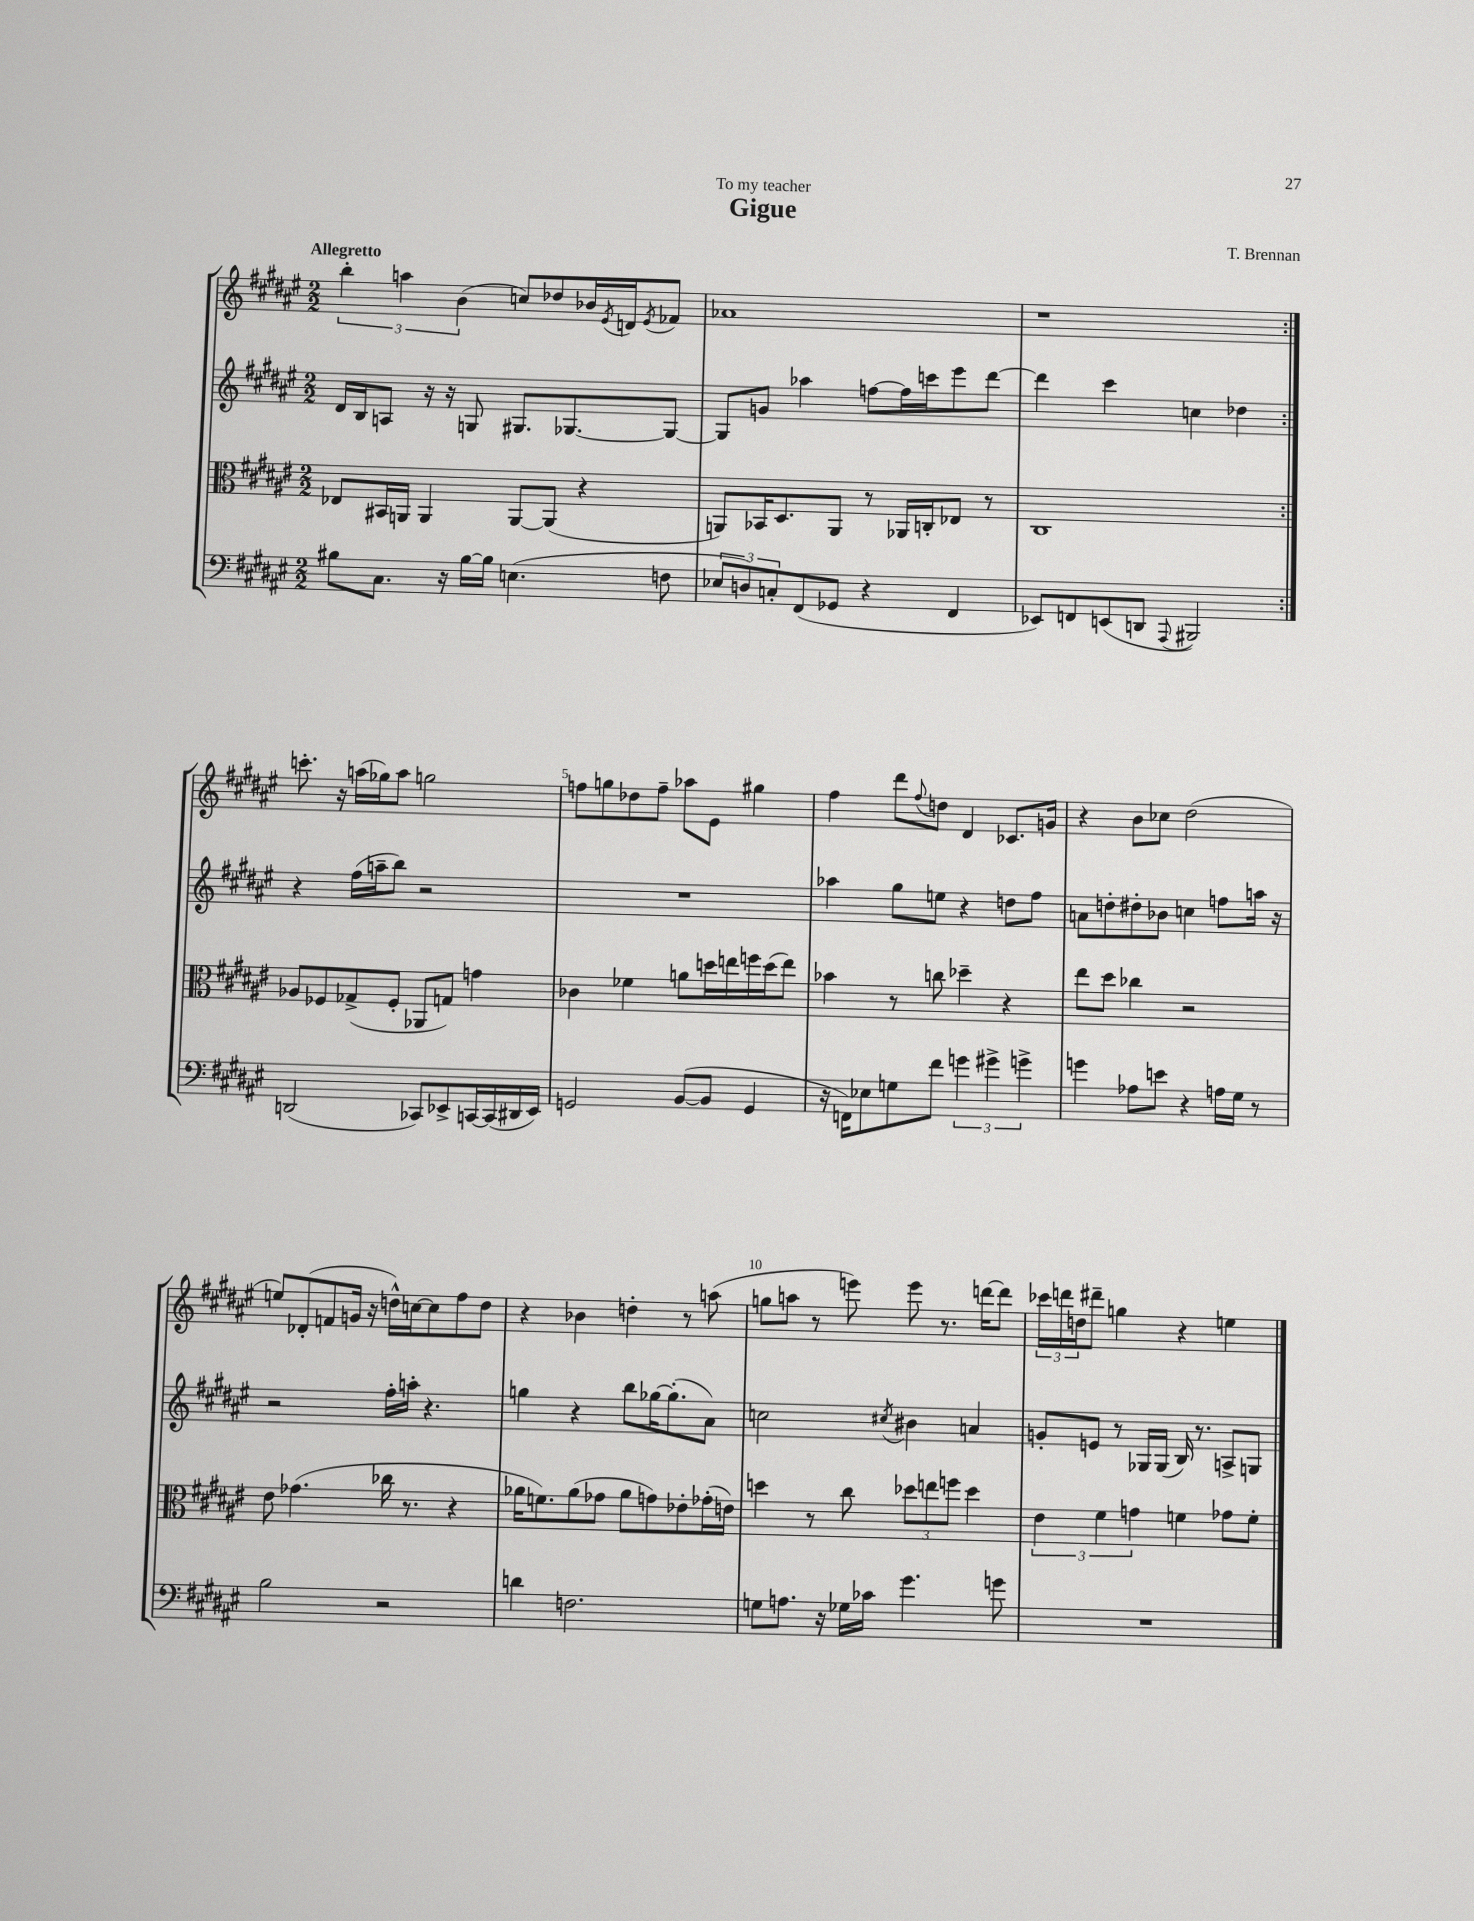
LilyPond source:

\header { title = "Gigue" composer = "T. Brennan" dedication = "To my teacher" }
<<
\new StaffGroup <<
\new Staff = "s0" {
    \clef treble \key fis \major \numericTimeSignature \time 2/2 \tempo "Allegretto"
    \repeat volta 2 { \tuplet 3/2 { b''4-. a''4 b'4( } c''8) des''8 bes'16 \acciaccatura { eis'8 } d'16 \acciaccatura { eis'8 } fes'8 |
    aes'1 |
    r1 | }
    c'''8.-. r16 a''16( ges''16) a''8 g''2 |
    f''8 g''8 des''8 f''8-- aes''8 eis'8 gis''4 |
    fis''4 dis'''8 \appoggiatura { fis''8 } d''8 dis'4 ces'8. g'16 |
    r4 b'8 ces''8 dis''2( |
    e''8) des'8-.( f'8 g'16 r16 d''16-^) c''16~ c''8 fis''8 d''8 |
    r4 bes'4 d''4-. r8 a''8( |
    g''8 a''8 r8 e'''8) e'''8 r8. d'''16~ d'''8 |
    \tuplet 3/2 { ces'''16 d'''16 d''16 } dis'''8-- g''4 r4 e''4 \bar "|." |
}
\new Staff = "s1" {
    \clef treble \key fis \major \numericTimeSignature \time 2/2
    \repeat volta 2 { dis'16 b16 a8 r16 r16 g8 gis8. ges8.~ ges8~ |
    ges8 g'8 aes''4 f''8~ f''16 c'''16 eis'''8 dis'''8~ |
    dis'''4 cis'''4 c''4 des''4 | }
    r4 fis''16( a''16-- b''8) r2 |
    R1 |
    aes''4 gis''8 e''8 r4 d''8 fis''8 |
    a'8 d''8-. dis''8-. bes'8 c''4 f''8 a''16 r16 |
    r2 fis''16-. a''16-. r4. |
    g''4 r4 b''8 ges''16~ ges''8.-.( ais'8) |
    c''2 \acciaccatura { cis''8 } bis'4 a'4 |
    g'8-. e'8 r8 ges16 ges16( b16) r8. a8-> g8 \bar "|." |
}
\new Staff = "s2" {
    \clef alto \key fis \major \numericTimeSignature \time 2/2
    \repeat volta 2 { ees8 bis,16 a,16 a,4 a,8~ a,8( r4 |
    a,8) bes,16 dis8. a,8 r8 aes,16 c16-. ees8 r8 |
    cis1 | }
    aes8 fes8 ges8->( fes8-. aes,8 g8) g'4 |
    ces'4 fes'4 a'8 d''16 e''16 f''16 d''16( e''8) |
    bes'4 r8 c''8 des''4-- r4 |
    eis''8 dis''8 ces''4 r2 |
    eis'8 ges'4.( ces''16 r8. r4 |
    aes'16 f'8.) aes'8( ges'8 aes'8 g'8) ees'8-. ges'16-.( e'16) |
    d''4 r8 cis''8 \tuplet 3/2 { des''8 e''8 f''8 } des''4 |
    \tuplet 3/2 { eis'4 fis'4 g'4 } f'4 ges'8 f'8-. \bar "|." |
}
\new Staff = "s3" {
    \clef bass \key fis \major \numericTimeSignature \time 2/2
    \repeat volta 2 { bis8 cis8. r16 bis16~ bis16 e4.( f8 |
    \tuplet 3/2 { ees8 d8) c8-. } fis,8( ges,8 r4 fis,4 |
    ees,8) f,8 e,8( d,8 \appoggiatura { ais,,8 } bis,,2) | }
    d,2( ces,8) ees,8-> c,16~ c,16( dis,16 ees,16) |
    g,2 b,8~( b,8 g,4 |
    r16 f,16) ees8 g8 fis'8 \tuplet 3/2 { g'4 gis'4-> g'4-> } |
    g'4 aes8 e'8 r4 a16 gis16 r8 |
    b2 r2 |
    d'4 f2. |
    g8 a8. r16 ges16 ces'16 gis'4. g'8 |
    R1 \bar "|." |
}
>>
>>
\layout { \context { \Score \override BarNumber.break-visibility = ##(#f #t #t) barNumberVisibility = #(every-nth-bar-number-visible 5) } }
